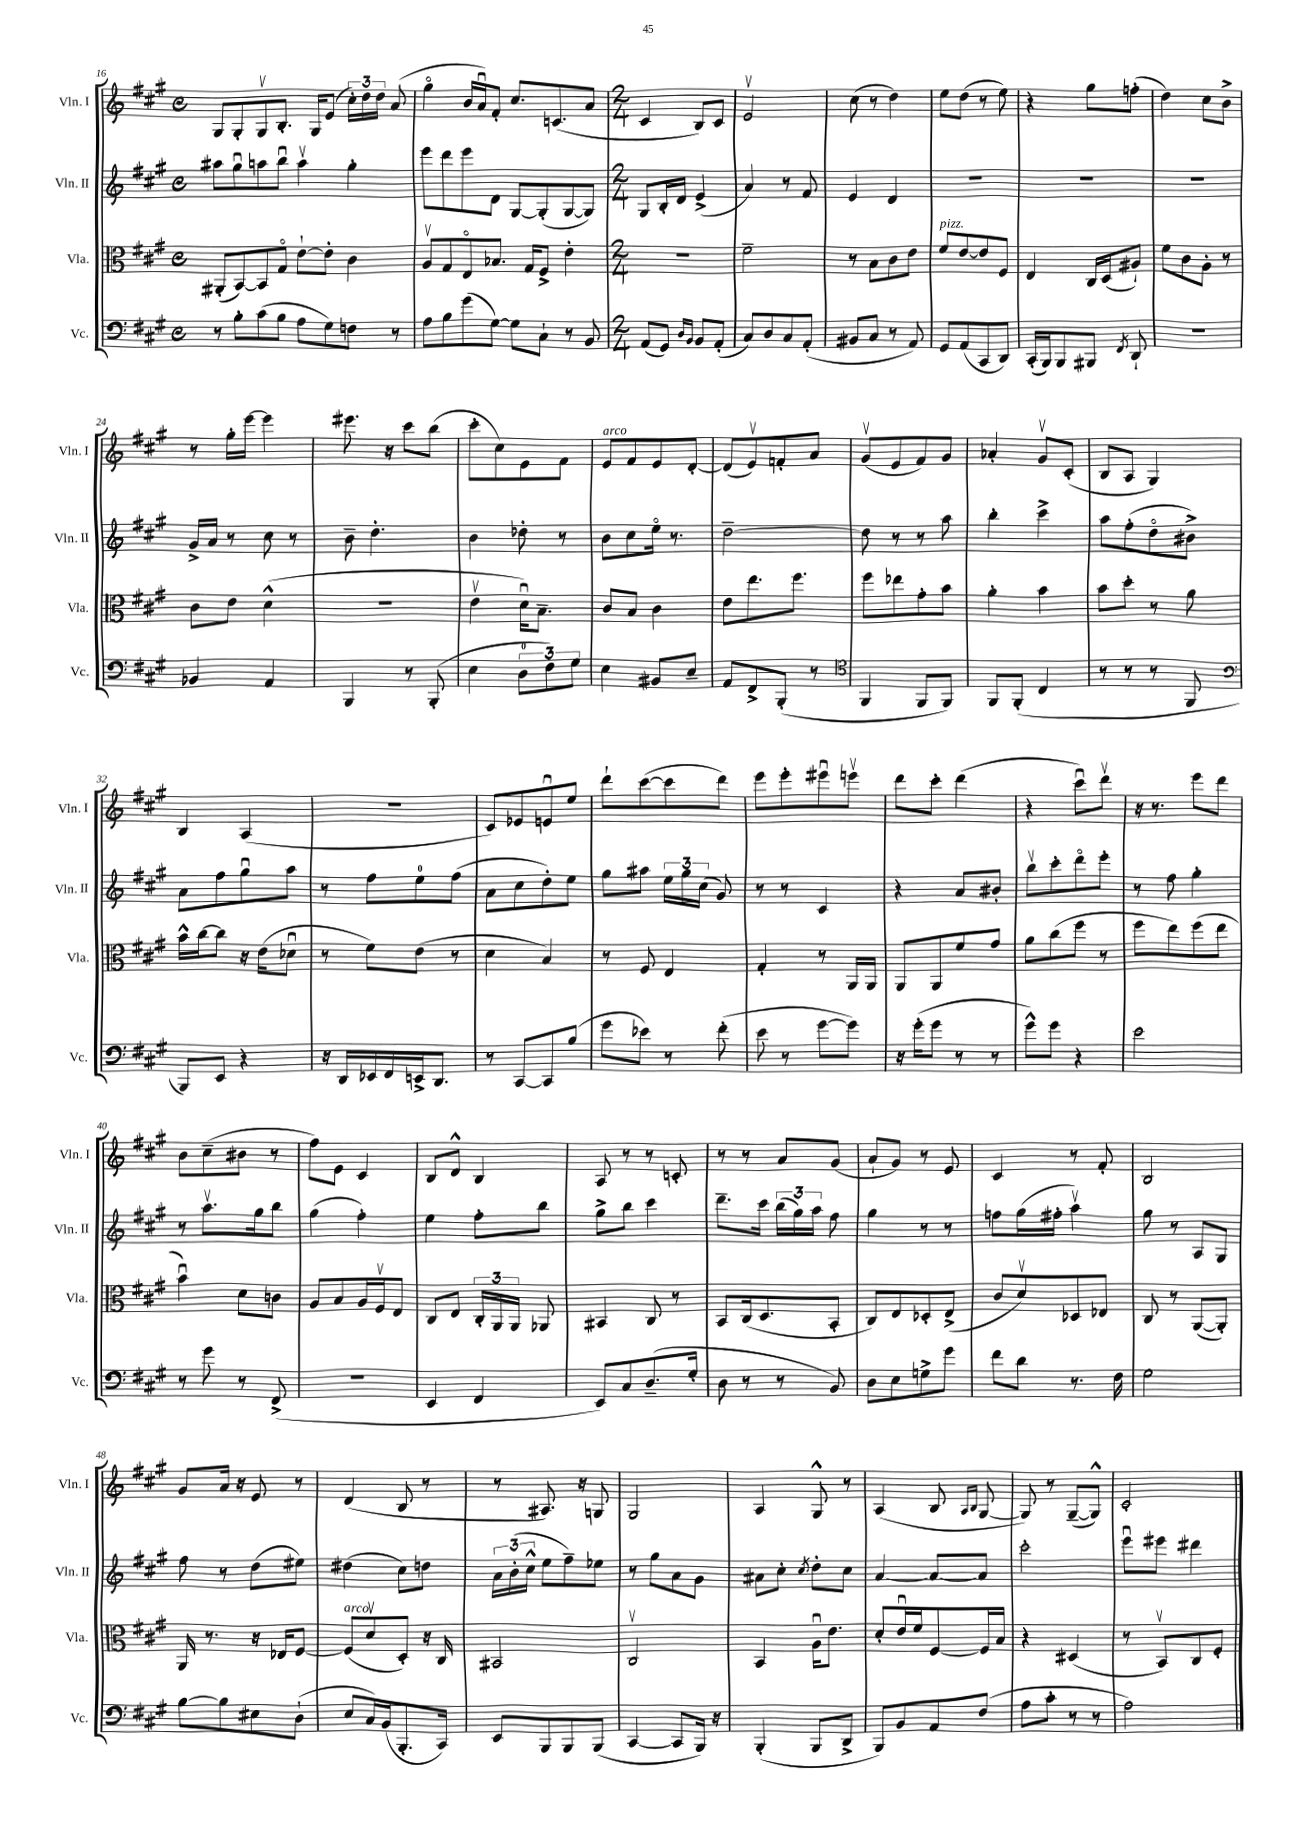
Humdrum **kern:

**kern	**kern	**kern	**kern
*staff4	*staff3	*staff2	*staff1
*clefF4	*clefC3	*clefG2	*clefG2
*k[f#c#g#]	*k[f#c#g#]	*k[f#c#g#]	*k[f#c#g#]
*M4/4	*M4/4	*M4/4	*M4/4
*met(c)	*met(c)	*met(c)	*met(c)
8r	(8AA#'	8aa#	8G#
8B'	[8BB)	8gg#u	8G#'
(8c#	8BB]	8aa	8G#v
8B	8G#o	8bbu	8.B'
8A	[8e`	4aav	.
.	.	.	16G#
8G#)	8e']	.	(8e
8F	4c#	4gg#'	24cc#')
.	.	.	24dd
.	.	.	24dd
8r	.	.	(8a
=	=	=	=
8A	8Av	8eee	4gg#o
8B	8G#	8ddd	.
(8g#	8Eo	8eee	16b
.	.	.	16au)
[8G#)	8.B-	8d	8f#'
8G#]	.	[8G#	8.cc#
.	16G#	.	.
8C#`	8F#^	(8G#']	.
.	.	.	(8.c
8r	4e'	[8G#	.
8BB	.	8G#])	8a
=	=	=	=
*M2/4	*M2/4	*M2/4	*M2/4
(8AA	2r	8G#	4c#
8GG#)	.	16B'	.
.	.	16d	.
16qqD	.	.	.
16qqBB	.	.	.
8BB	.	(4e^	8B)
(8AA'	.	.	8c#
=	=	=	=
8C#)	2f#~	4a)	2ev
8D	.	.	.
8C#	.	8r	.
(8AA'	.	8f#	.
=	=	=	=
8BB#	8r	4e	(8cc#
8C#	8B	.	8r
8r	8c#	4d	4dd)
8AA)	8e	.	.
=	=	=	=
8GG#	8f#	2r	8ee
(8AA	[8e	.	(8dd
8CC#	8e]	.	8r
8DD)	8F#	.	8ee)
=	=	=	=
(16CC#'	4E	2r	4r
16BBB)	.	.	.
8BBB	.	.	.
8BBB#	16C#	.	8gg#
.	(16D	.	.
8qFF#	.	.	.
8DD`	8A#`)	.	(8ff'
=	=	=	=
2r	8f#	2r	4dd)
.	8c#	.	.
.	8A'	.	8cc#
.	8r	.	8b^
=	=	=	=
4BB-	8c#	16g#^	8r
.	.	16a	.
.	8e	8r	16gg#'
.	.	.	[16eee
4AA	(4d^^	8cc#	4eee]
.	.	8r	.
=	=	=	=
4BBB	2r	8b~	8.eee#
.	.	4.dd'	.
.	.	.	16r
8r	.	.	8ccc#
(8BBB'	.	.	(8bb
=	=	=	=
4E	4ev	4b	8ccc#'
.	.	.	8cc#)
12D	16du)	8dd-'	8e
.	8.B~	.	.
12F#)	.	.	.
.	.	8r	8f#
12G#	.	.	.
=	=	=	=
4E	8c#	8b	8e
.	8B	8cc#	8f#
8BB#	4c#	16eeo	8e
.	.	8.r	.
8E~	.	.	[8d'
=	=	=	=
8AA	8e	[2dd~	(8d]
8FF#^	8.ee	.	8ev)
(8BBB'	.	.	8f'
.	8.ff#	.	.
8r	.	.	8a
=	=	=	=
*clefC4	*	*	*
4FF#	8ff#	8dd]	(8g#v
.	8ee-	8r	8e
8FF#	8g#'	8r	8f#)
8FF#)	8b	8aa	8g#
=	=	=	=
8FF#	4a'	4bb'	4a-'
(8FF#'	.	.	.
4C#	4b	4ccc#^	8g#v
.	.	.	(8c#'
=	=	=	=
8r	8b	8aa	8B
8r	8dd'	(8ff#'	8A
8r	8r	8ddo	4G#)
8FF#	8a	8b#^)	.
=	=	=	=
*clefF4	*	*	*
8BBB)	16b^^	8a	4B
.	[16cc#	.	.
8EE	8cc#]	8ff#	.
4r	16r	8gg#u	(4A
.	(16e	.	.
.	8d-u	8aa	.
=	=	=	=
16r	8r	8r	2r
16DD	.	.	.
16EE-	8f#)	8ff#	.
16FF#	.	.	.
16EE^	(8e	8ee	.
8.DD	.	.	.
.	8r	(8ff#	.
=	=	=	=
8r	4d	8a	8c#)
[8CC#	.	8cc#	8e-
8CC#]	4B)	8dd')	8eu
(8B	.	8ee	8ee
=	=	=	=
8g#	8r	8gg#	8ddd`
8e-)	8F#	8aa#	([8ccc#
8r	4E	24ee	8ccc#]
.	.	24gg#	.
.	.	(24cc#	.
(8f#'	.	8g#)	8ddd)
=	=	=	=
8e	4G#'	8r	8eee
8r	.	8r	8eee'
[8g#	8r	4c#	8eee#u
8g#])	16AA	.	8eeev
.	16AA	.	.
=	=	=	=
16r	8AA	4r	8ddd
(16g#'	.	.	.
8g#	8AA	.	8ccc#'
8r	8f#	8a	(4ddd
8r	8g#	8b#'	.
=	=	=	=
8g#^^)	8a	8bbv	4r
8g#	(8cc#	8ccc#'	.
4r	8ff#	8dddo	8ccc#u)
.	8r	8eee'	8dddv
=	=	=	=
2e	8ff#	8r	16r
.	.	.	8.r
.	8ee)	8ff#	.
.	(8ff#	4gg#'	8eee
.	8ee	.	8ddd
=	=	=	=
8r	4bu)	8r	8b
8g#	.	8.aav	(8cc#~
8r	8d	.	8b#
.	.	16gg#	.
(8FF#^	8c	8bb	8r
=	=	=	=
2r	8A	(4gg#	8ff#)
.	8B	.	8e
.	16A	4ff#')	4c#
.	16F#v	.	.
.	8E	.	.
=	=	=	=
4EE	8C#	4ee	8B
.	8E	.	8d^^
4FF#	24C#'	8ff#'	4B
.	24AA	.	.
.	24AA	.	.
.	8AA-	8bb	.
=	=	=	=
8EE)	4BB#	8gg#^	8A
8C#	.	8bb	8r
(8.D~	8C#	4ccc#	8r
.	8r	.	8c'
16G#'	.	.	.
=	=	=	=
8D	8BB	8.ddd~	8r
8r	(16C#	.	8r
.	8.D	16ccc#	.
8r	.	(24bb	8a
.	.	24gg#)	.
.	.	24aa	.
8BB)	8BB'	8ff#	(8g#
=	=	=	=
8D	8C#)	4gg#	8a`
8E	8E	.	8g#)
8G^	8D-'	8r	8r
8g#	(8E^	8r	8e
=	=	=	=
8f#	8c#	8ff	4c#
8d	8dv)	(16gg#	.
.	.	16ff#'	.
8.r	8D-	4aav)	8r
.	8E-	.	8f#'
16F#	.	.	.
=	=	=	=
2G#	8C#	8gg#	2B
.	8r	8r	.
.	([8AA	8A	.
.	8AA'])	8G#	.
=	=	=	=
[8B	16AA	8ff#	8g#
.	8.r	.	.
8B]	.	8r	16a
.	.	.	16r
8E#	16r	(8dd	8e
.	16E-	.	.
(8D`	[8F#	8ee#)	8r
=	=	=	=
8E	(8F#]	(4dd#	(4d
16C#)	8dv	.	.
(16BB	.	.	.
8.BBB'	8D')	8cc#)	8B
.	16r	8dd	8r
16CC#)	16C#	.	.
=	=	=	=
8EE	2BB#	24a	8r
.	.	(24b'	.
.	.	24cc#^^	.
8BBB	.	8ee	8.A#)
8BBB	.	8ff#~)	.
.	.	.	16r
(8BBB	.	8ee-	8G
=	=	=	=
[4CC#	2C#v	8r	2G#
.	.	8gg#	.
8CC#]	.	8a	.
16BBB)	.	8g#	.
16r	.	.	.
=	=	=	=
(4BBB'	4BB	8a#	4A
.	.	8cc#'	.
.	.	8qcc#	.
8BBB	16Au	8dd'	8G#^^
.	8.e	.	.
8DD^	.	8cc#	8r
=	=	=	=
8BBB)	8d'	[4a	(4A
8BB	16eu	.	.
.	16f#	.	.
8AA	[8F#	8a_	8B
.	.	.	16qqA
.	.	.	16qqB
(8F#	16F#]	8a]	[8G#
.	16B	.	.
=	=	=	=
8A	4r	2ccc#'	8G#])
8c#'	.	.	8r
8r	(4D#	.	([8G#~
8r	.	.	8G#^^])
=	=	=	=
2A)	8r	8eeeu	2c#'
.	8BBv)	8eee#	.
.	8C#	4ddd#	.
.	8F#'	.	.
==	==	==	==
*-	*-	*-	*-
